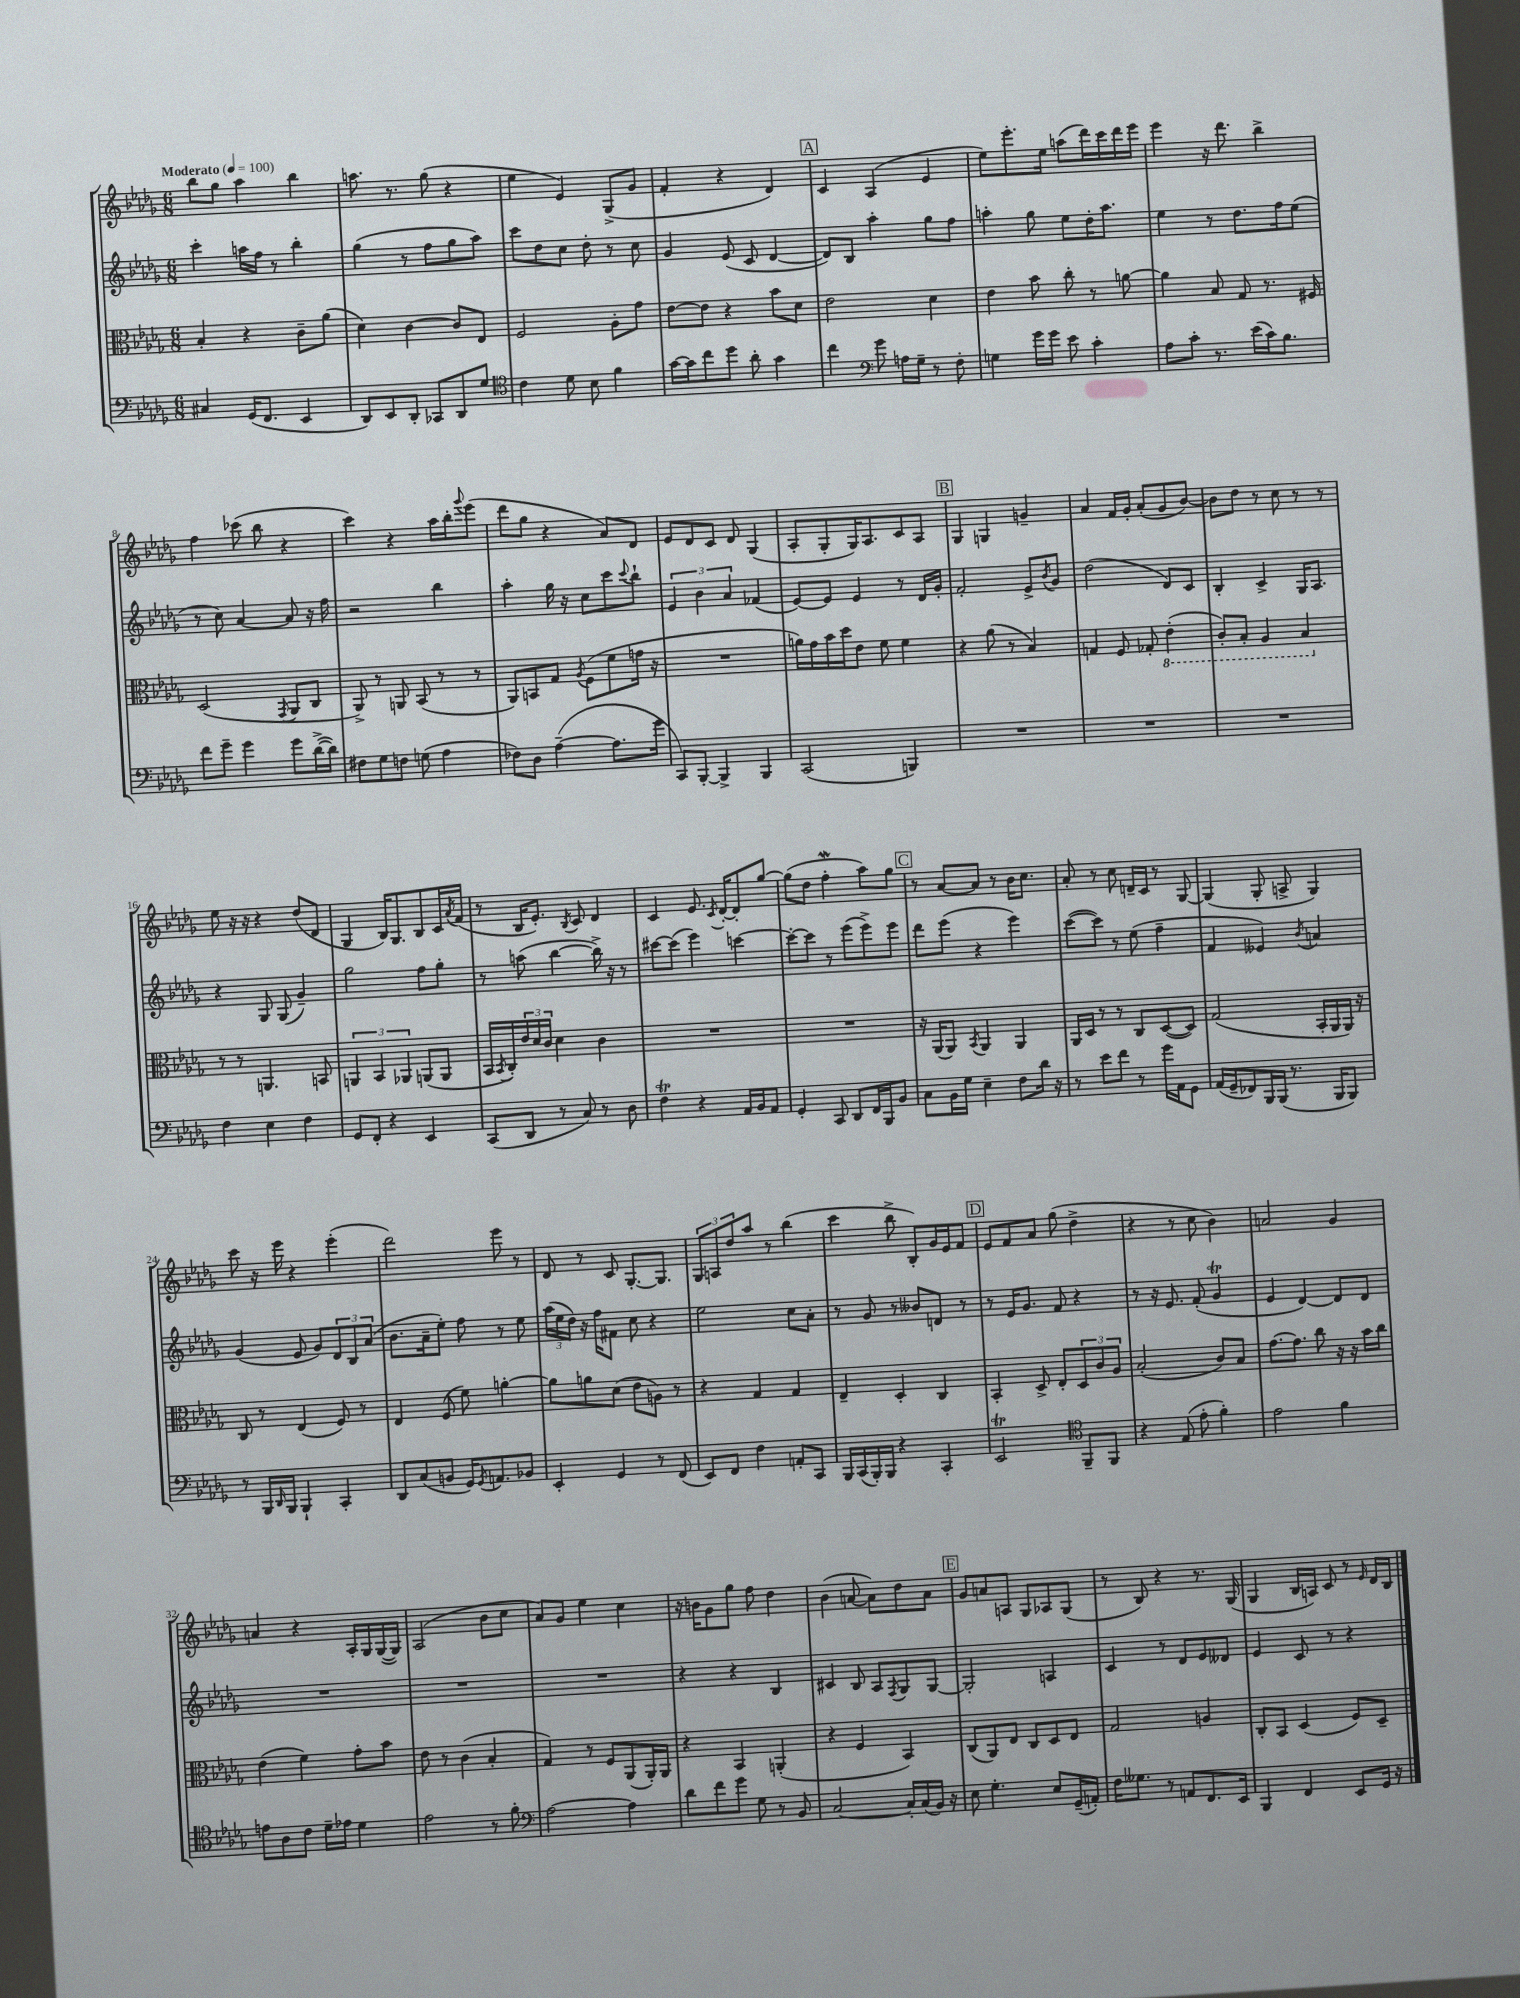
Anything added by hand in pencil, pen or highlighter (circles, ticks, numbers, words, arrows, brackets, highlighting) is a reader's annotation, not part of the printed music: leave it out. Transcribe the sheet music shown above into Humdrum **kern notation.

**kern	**kern	**kern	**kern
*part4	*part3	*part2	*part1
*staff4	*staff3	*staff2	*staff1
*clefF4	*clefC3	*clefG2	*clefG2
*k[b-e-a-d-g-]	*k[b-e-a-d-g-]	*k[b-e-a-d-g-]	*k[b-e-a-d-g-]
*M6/8	*M6/8	*M6/8	*M6/8
*MM100	*MM100	*MM100	*MM100
=1	=1	=1	=1
!	!	!	!LO:TX:a:B:t=Moderato
4C#X/	4B-'/	4ccc'\	8bb-\L
.	.	.	8gg-\J
(16GG-/KL	4r	16aan\LL	4aa-\
8.FF/J	.	16ff\JJ	.
.	.	8r	.
4EE-/	8c~\L	4bb-'\	4bb-\
.	(8a-\J	.	.
=2	=2	=2	=2
8DD-/L)	4d-\)	(4gg-\	8.aan\
8EE-/	.	.	.
.	.	.	8.r
8DD-'/J	[4c\	8r	.
8CC-X/L	.	8ff\L	(8gg-\
8DD-/	8c/L]	8gg-\	4r
8G-/J	8E-/J	8aa-\J)	.
=3	=3	=3	=3
*clefC4	*	*	*
4c\	2F/	8ccc\L	4ee-\
.	.	8dd-\	.
8d-\	.	8cc\J	4e-/)
8B-\	.	8dd-'\	.
4f\	8A-'\L	8r	(8G-^/L
.	8g-\J	8cc\	8g-/J
=4	=4	=4	=4
[16g-\LL	[8e-\L	4g-/	4f'/
16g-\J]	.	.	.
8cc\	8e-\J]	.	.
8dd-\J	4r	(8e-/	4r
8a-'\	.	8c/	.
4g-\	8b-\L	[4d-/	4d-/)
.	8d-\J	.	.
!!LO:REH:place=s1:t=A
=5	=5	=5	=5
4cc\	2e-\	8d-/L])	4c/
.	.	8B-/J	.
*clefF4	*	*	*
8g-\	.	4aa-'\	(4A-/
16An\LL	.	.	.
16G-~\JJ	.	.	.
8r	4d-\	8gg-\L	4e-/
8F'\	.	8ff\J	.
=6	=6	=6	=6
4Gn\	4e-\	4aan'\	8ee-\L)
.	.	.	8.eee-'\
16g-\LL	8b-\	8gg-\	.
16g-\JJ	.	.	16ee-\Jk
8e-\	8cc'\	8ee-\L	(8aan\L
4c'\	8r	16dd-'\K	16ddd-\L)
.	.	8.aa\J	16ccc\
.	[8an\	.	16ddd-\
.	.	.	16eee-\JJ
=7	=7	=7	=7
8A-\L	4a\]	4ee-\	4eee-\
8c'\J	.	.	.
8.r	8B-/	8r	16r
.	.	.	8.ddd-\
.	8G-/	8.dd-\L	.
(16e-\LL	.	.	.
16c\J)	8.r	.	4bb-^\
8.B-\J	.	16ff\k	.
.	.	(8ee-\J	.
.	16F#X/	.	.
!!LO:LB:g=z
=8	=8	=8	=8
8f\L	(2D-/	8r	4ff\
8g-~\J	.	8cc\)	.
4g-\	.	[4a-/	(8ccc-X\
.	.	.	8bb-\
.	8qGG-/	.	.
8g-\L	8AA-/L	8a-/]	4r
([16d-^\L	8C/J	16r	.
16d-\JJ])	.	16ff\	.
=9	=9	=9	=9
8F#X\L	8AA-^/)	2r	4ccc\)
8G-\	8r	.	.
8Fn\J	8AAn/	.	4r
(8Gn\	(8BB-/	.	.
4A-\	8r	4bb-\	16aa-\LL
.	.	.	16bb-'\J
.	.	.	8qqggg-/
.	8r	.	(8eee-\J
=10	=10	=10	=10
8F-X\L)	8AA-/L)	4aa-'\	8ddd-\L
8D-\J	8BBn/	.	8gg-\J
([4A-~\	8G-/J	16gg-\	4r
.	.	16r	.
.	8qA-/	.	.
.	(8F\L	8cc\L	.
8.A-\L]	8f\	8ccc\	8a-/L)
.	.	8qqccc/	.
.	16gn\Jk	8bb-`\J	8d-/J
16g-\Jk	16r	.	.
=11	=11	=11	=11
8CC/L)	2.r	6e-/	8e-/L
[8BBB-'/J	.	.	8d-/
.	.	6b-\	.
4BBB-^/]	.	.	8c/J
.	.	6a-/	.
.	.	.	8d-/
4BBB-/	.	(4f-X/	(4G-/
=12	=12	=12	=12
(2CC/	16an\LL)	[8e-/L)	8A-'/L
.	16g-\	.	.
.	16b-\	8e-/J]	8G-'/
.	16dd-\J	.	.
.	8e-\J	4e-/	16G-/K)
.	.	.	8.A-/
.	8f\	.	.
4BBBn/)	4f\	8r	8c/
.	.	16d-/LL	8A-/J
.	.	16g-'/JJ	.
!!LO:REH:place=s1:t=B
=13	=13	=13	=13
2.r	4r	2f'/	4G-/
.	(8a-\	.	4Gn/
.	8r	.	.
.	4B-/)	8e-^/L	4gn~/
.	.	8qb-/	.
.	.	8g-/J	.
=14	=14	=14	=14
2.r	4Gn/	(2dd-\	4a-/
.	8F/	.	16f/LL
.	.	.	16g-'/JJ
.	8G-X'/	.	(8a-'/L
*	*8ba	*	*
.	(4E-'\	8d-/L)	8g-/
.	.	8c/J	[8b-/J)
=15	=15	=15	=15
2.r	8C'/L)	4B-'/	8b-\L]
.	8BB-'/J	.	8dd-\J
.	4AA-/	4c^/	8r
.	.	.	8cc\
.	4BB-/	16G-/KL	8r
.	.	8.A-/J	.
.	.	.	8r
!!LO:LB:g=z
=16	=16	=16	=16
*	*X8ba	*	*
4F\	8r	4r	8ee-\
.	8r	.	16r
.	.	.	16r
4E-\	4.AAn/	8G-/	4r
.	.	(8G-/	.
4F\	.	4g-~/)	(8dd-/L
.	8BBn/	.	8d-/J
=17	=17	=17	=17
8GG-/L	6AAn/	2gg-\	4G-/
8FF'/J	.	.	.
.	6BB-/	.	.
4r	.	.	16B-/KL)
.	.	.	8.G-/
.	6AA-X/	.	.
4EE-/	(8AAn/L	8ff\L	8B-/
.	8AA/J	8gg-'\J	16c/L
.	.	.	8qa-/
.	.	.	(16f/JJ
=18	=18	=18	=18
(8CC/L	16BB-/LL	8r	8r
.	8qBB-/	.	.
.	16C'/)	.	.
8DD-/J	24e-/	(8aan\	16B-/KL
.	24d-/	.	.
.	.	.	8.e-'/J)
.	24c/JJ	.	.
8r	4d-\	[4bb-\	.
.	.	.	8qB-/
8C/)	.	.	8c/
8r	4c\	16bb-^\])	4d-/
.	.	16r	.
8D-\	.	8r	.
=19	=19	=19	=19
4Ft\	2.r	[8ccc#X\L	4c/
.	.	(8ccc#\J]	.
4r	.	4eee-\)	8.e-/
.	.	.	8qc/
.	.	.	[16d-'/KL
16AA-/LL	.	[4cccn\	8d-'/]
16BB-/J	.	.	.
8AA-/J	.	.	[8gg-/J
=20	=20	=20	=20
4GG-'/	2.r	8ccc'\L_	(8gg-\L]
.	.	8ccc\J]	8dd-\J
8CC/	.	8r	4ffW'\
8DD-/L	.	(8eee-\L	.
16FF/L	.	8eee-^\)	8aa-\L)
16BBB-/J	.	.	.
8BB-/J	.	8eee-\J	8gg-\J
!!LO:REH:place=s1:t=C
=21	=21	=21	=21
8C\L	16r	8ddd-\L	8r
.	(16AA-/KL	.	.
16BB-\L	8AA-/J)	(8eee-\J	[8a-/L
16G-\JJ	.	.	.
.	8qBB-/	.	.
4E-~\	4AA-/	4r	8a-/J]
.	.	.	8r
8F\L	4AA-/	4eee-\)	16b-\KL
.	.	.	8.cc\J
16d-\Jk	.	.	.
16r	.	.	.
=22	=22	=22	=22
8r	16AA-/LL	([8ccc\L	8a-'/
.	16D-/JJ	.	.
8e-\L	8r	8ccc\J])	8r
8f\J	8r	8r	8cc\
8r	8C/L	(8ee-\	16dn~/LL
.	.	.	16c/JJ
16g-\LL	([8D-/	4ff~\	8r
16AA-\J	.	.	.
8GG-\J	8D-/J])	.	[8G-/
=23	=23	=23	=23
(16AA-/LL	(2G-/	4f/	(4G-/]
16GG-~/J	.	.	.
8FF-X/)	.	.	.
16BBB-/L	.	4e--X/)	8G-'/
(16BBB-/JJ	.	.	.
8.r	.	.	8An^/
.	.	8qb-/	.
.	16BB-'/LL	4an/	4G-/)
16BBB-/KL	16AA-/	.	.
8BBB-/J)	16AA-/JJ)	.	.
.	16r	.	.
!!LO:LB:g=z
=24	=24	=24	=24
8r	8C/	(4g-/	8ccc\
16BBB-/LL	8r	.	16r
16qqDD-/	.	.	.
16BBB-/JJ	.	.	16eee-\
4BBB-`/	(4E-/	8e-/	4r
.	.	8g-/L)	.
4CC'/	8F/)	12d-/	(4eee-'\
.	.	12B-/	.
.	8r	.	.
.	.	(12a-/J	.
=25	=25	=25	=25
8DD-/L	4E-/	8.b-\L	2ddd-\)
(8C/	.	.	.
.	.	16a-~\k	.
8BBn/J	(8F/	8ee-'\J)	.
16GG-/KL)	8f\)	8ff\	.
8qGG-/	.	.	.
8.AAn/	.	.	.
.	[4an'\	8r	8eee-\
8BB-X/J	.	8ee-\	8r
=26	=26	=26	=26
4EE-'/	8a\L]	(24aa-\LL	8d-/
.	.	24ee-\	.
.	.	24dd-\JJ)	.
.	8an\	16r	8r
.	.	16ff\KL	.
4GG-/	(8d-\J	8f#X\J	8c/
.	8e-\L	8cc\	[8.G-'/L
8r	8An\J)	4r	.
.	.	.	8.G-/J]
(8FF/	8r	.	.
=27	=27	=27	=27
8EE-/L)	4r	2ee-\	12G-/L
.	.	.	12An/
8FF/J	.	.	.
.	.	.	12dd-/
4F\	4G-/	.	8aa-/J
.	.	.	8r
8AAn'/L	4G-/	8cc\L	(4bb-\
8CC/J	.	8a-'\J	.
=28	=28	=28	=28
16BBB-/LL	4E-~/	8r	4ccc\
(16CC/	.	.	.
16BBB-'/)	.	8g-/	.
16BBB-/JJ	.	.	.
4r	4D-'/	8r	8bb-^\
.	.	8b--X/L	8B-'/L)
4CC'/	4C/	8dn/J	16g-/L
.	.	.	16e-/J
.	.	8r	8f/J
!!LO:REH:place=s1:t=D
=29	=29	=29	=29
2EE-T/	4BB-'/	8r	8e-/L
.	.	16e-/KL	8f/
.	.	8.g-/J	.
.	8D-^/	.	8a-/J
.	8E-'/L	8f/	(8gg-\
*clefC4	*	*	*
8FF~/L	12D-/	4r	4dd-^\
.	12c/	.	.
8FF/J	.	.	.
.	12A-/J	.	.
=30	=30	=30	=30
4r	(2B-'/	8r	4r
.	.	16r	.
.	.	8.e-/	.
(8E-/	.	.	8r
8e-'\	.	(8f'/	8cc\
4f'\)	8c/L)	4g-T/	4b-\)
.	8B-/J	.	.
=31	=31	=31	=31
2e-\	[8.g-\L	4e-/	2an/
.	8.g-\J]	.	.
.	.	[4d-/)	.
.	8cc\	.	.
4f\	16r	8d-/L]	4g-/
.	16r	.	.
.	16b-\LL	8d-/J	.
.	16cc\JJ	.	.
!!LO:LB:g=z
=32	=32	=32	=32
8en\L	(4e-\	2.r	4an/
8A-\	.	.	.
8c\J	4f\)	.	4r
16d-~\LL	.	.	.
16e-X\JJ	.	.	.
4d-\	8g-'\L	.	16A-'/LL
.	.	.	16G-/
.	8b-\J	.	([16G-/
.	.	.	16G-/JJ])
=33	=33	=33	=33
2e-\	8e-\	2.r	(2A-/
.	8r	.	.
.	(4c\	.	.
8r	4B-'/	.	8b-\L
8f'\	.	.	8cc\J
=34	=34	=34	=34
*clefF4	*	*	*
[2A-\	4G-/)	2.r	8a-/L)
.	.	.	8g-/J
.	8r	.	4ee-\
.	8F/L	.	.
4A-\]	(8AA-/	.	4cc\
.	16AA-'/L)	.	.
.	16AA-/JJ	.	.
=35	=35	=35	=35
8d-\L	4r	4r	16r
.	.	.	16bn\KL
8f\	.	.	8g-\
8g-\J	4BB-/	4r	8gg-\J
8G-\	.	.	8ff\
8r	(4AAn'/	4B-/	4dd-\
8BB-/	.	.	.
=36	=36	=36	=36
[2C/	4r	4c#X/	(4b-\
.	4F/	8B-/	[8an/
.	.	8A-/L	8a\L])
.	.	8qF/	.
16C'/LL]	4BB-/)	8G-/	8dd-\
(16C/	.	.	.
16BB-/JJ)	.	[8G-/J	8a\J
16r	.	.	.
!!LO:REH:place=s1:t=E
=37	=37	=37	=37
8E-\	(8C/L	2G-'/]	8g-/L
4.G-'\	8AA-/)	.	8an/
.	8E-/J	.	8An/J
.	8C/L	.	8G-/L
8E-/L	8D-/	4An/	8A-X/
(16GG-~/L	8E-/J	.	(8G-/J
16AAn'/JJ)	.	.	.
=38	=38	=38	=38
16F\KL	2G-/	4c/	8r
8.G--X\J	.	.	.
.	.	.	8B-/)
8r	.	8r	4r
8AAn/L	.	8d-/L	.
8.FF/	4An/	8e-/	8.r
.	.	8d--X/J	.
16EE-/Jk	.	.	(16G-/
=39	=39	=39	=39
4BBB-/	8C'/L	4e-/	4G-/
.	8BB-/J	.	.
4FF/	(4D-/	8c/	16B-/LL
.	.	.	16An/JJ)
.	.	8r	8c/
8EE-/L	8F/L)	4r	8r
.	.	.	16qqe-/
16GG-/Jk	8D-~/J	.	16d-/LL
16r	.	.	16B-/JJ
==	==	==	==
*-	*-	*-	*-
